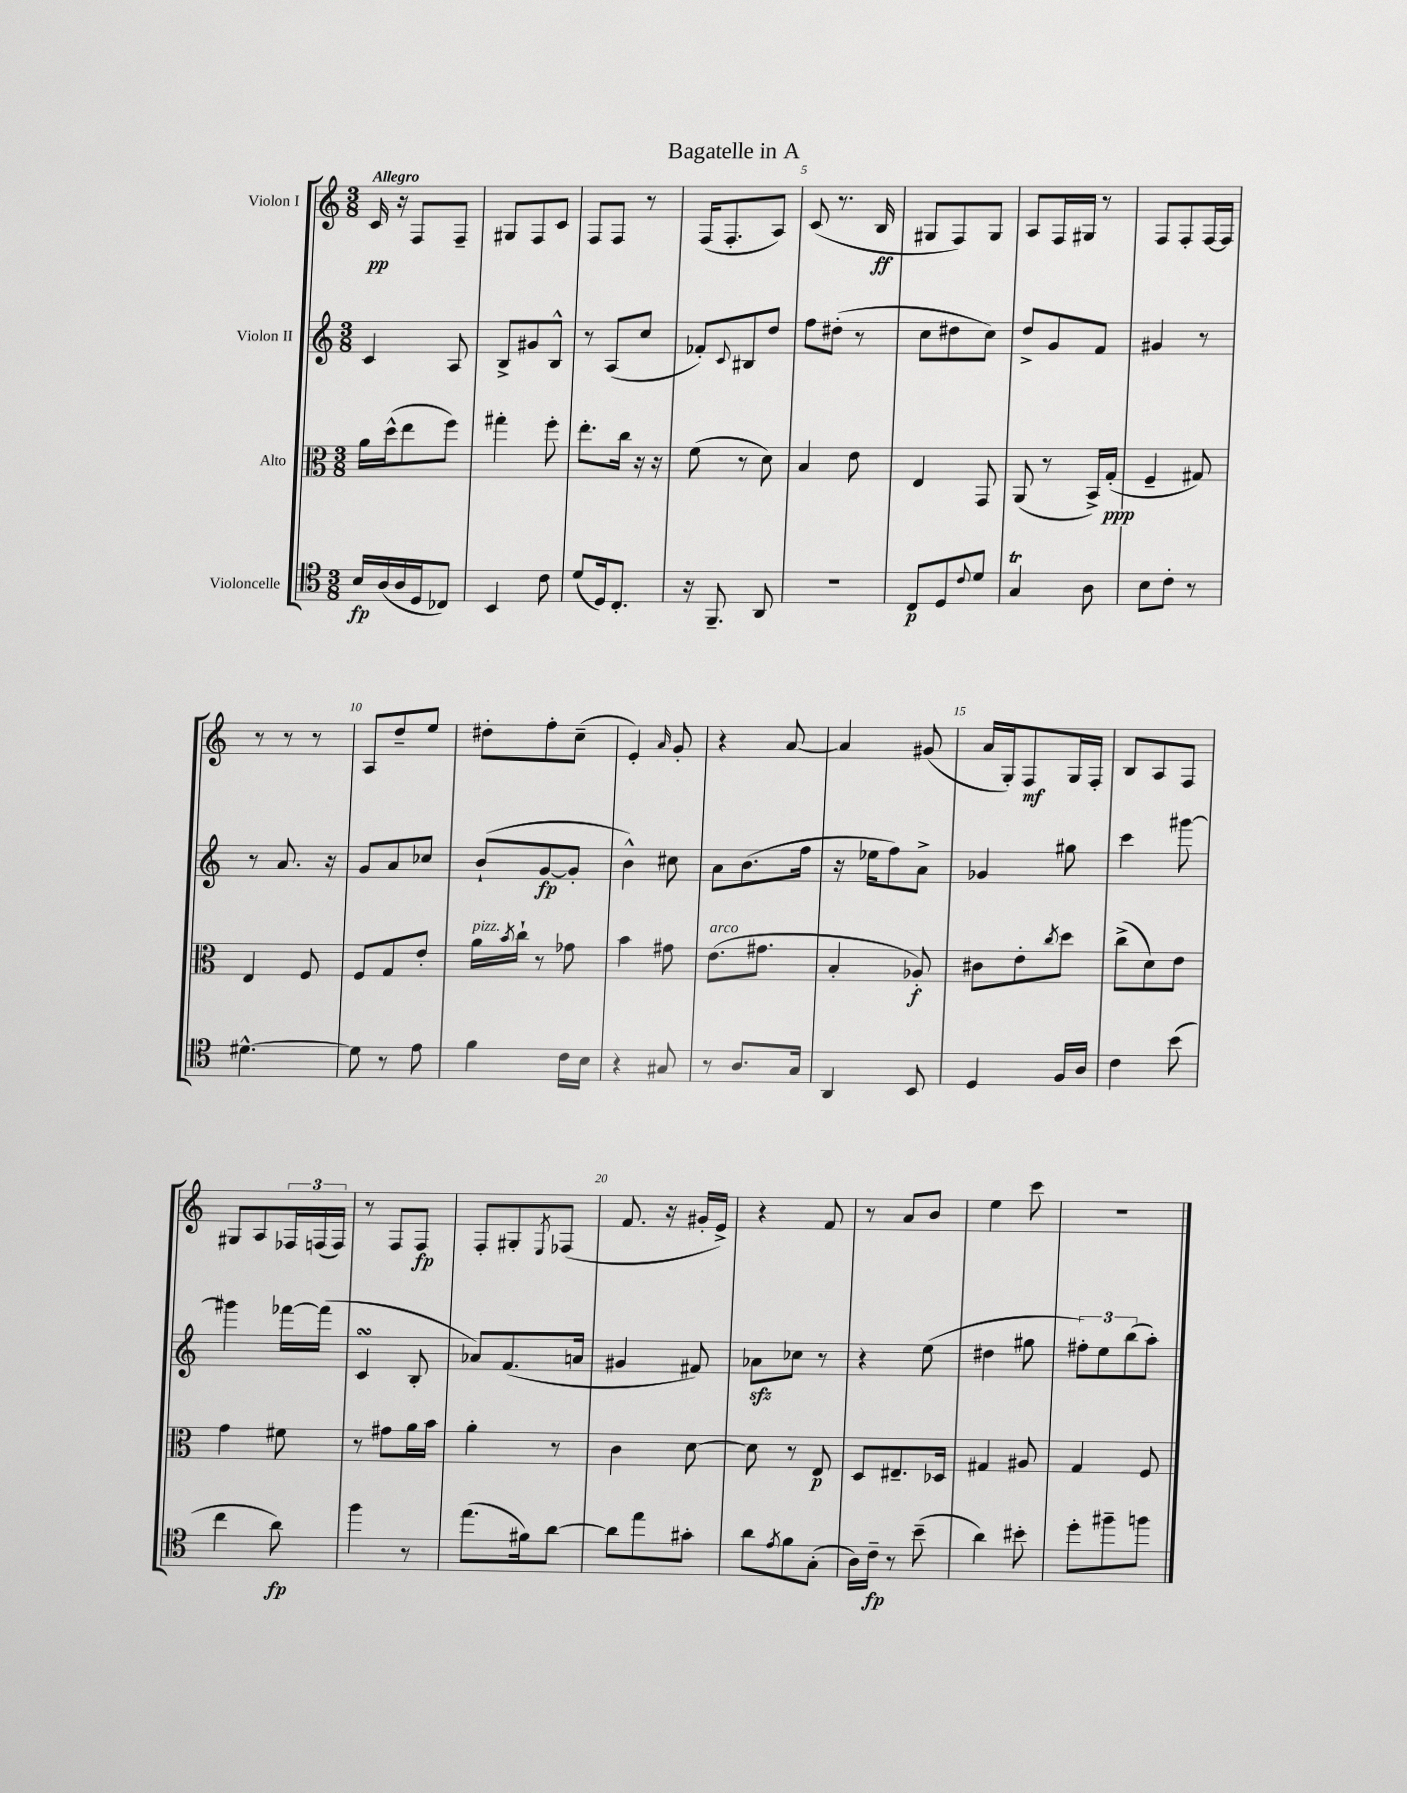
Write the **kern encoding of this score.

**kern	**dynam	**kern	**dynam	**kern	**dynam	**kern	**dynam
*part4	*part4	*part3	*part3	*part2	*part2	*part1	*part1
*staff4	*staff4	*staff3	*staff3	*staff2	*staff2	*staff1	*staff1
*I"Violoncelle	*	*I"Alto	*	*I"Violon II	*	*I"Violon I	*
*clefC4	*	*clefC3	*	*clefG2	*	*clefG2	*
*k[]	*	*k[]	*	*k[]	*	*k[]	*
*M3/8	*	*M3/8	*	*M3/8	*	*M3/8	*
=1	=1	=1	=1	=1	=1	=1	=1
!	!	!	!	!	!	!LO:TX:a:B:t=Allegro	!
16B/LL	fp	16a\LL	.	4c/	.	16c/	pp
(16A/	.	(16dd^^\J	.	.	.	16r	.
16A/	.	8ee\	.	.	.	8F/L	.
16D/J	.	.	.	.	.	.	.
8C-X/J)	.	8ff\J)	.	8A/	.	8F~/J	.
=2	=2	=2	=2	=2	=2	=2	=2
4BB/	.	4gg#X'\	.	8B^/L	.	8G#X/L	.
.	.	.	.	8g#X/	.	8F/	.
8c\	.	8ff'\	.	8B^^/J	.	8c/J	.
=3	=3	=3	=3	=3	=3	=3	=3
(8d/L	.	8.ee'\L	.	8r	.	8F/L	.
16D/k)	.	.	.	(8A/L	.	8F/J	.
8.C'/J	.	16cc\Jk	.	.	.	.	.
.	.	16r	.	8cc/J	.	8r	.
.	.	16r	.	.	.	.	.
=4	=4	=4	=4	=4	=4	=4	=4
16r	.	(8f\	.	8f-X'/L)	.	(16F/KL	.
8.FF~/	.	.	.	.	.	8.F'/	.
.	.	.	.	8qqc/	.	.	.
.	.	8r	.	8B#X/	.	.	.
8AA/	.	8d\)	.	8dd/J	.	8A/J)	.
=5	=5	=5	=5	=5	=5	=5	=5
4.r	.	4B/	.	8ff\L	.	(8c/	.
.	.	.	.	(8dd#X'\J	.	8.r	.
.	.	8e\	.	8r	.	.	.
.	.	.	.	.	.	16B/	ff
=6	=6	=6	=6	=6	=6	=6	=6
8C/L	p	4E/	.	8cc\L	.	8G#X/L	.
8D/	.	.	.	8dd#X\	.	8F/)	.
8qqc/	.	.	.	.	.	.	.
8d/J	.	8GG/	.	8cc\J)	.	8G#/J	.
=7	=7	=7	=7	=7	=7	=7	=7
4GT/	.	(8AA/	.	8dd^/L	.	8A/L	.
.	.	8r	.	8g/	.	16F/L	.
.	.	.	.	.	.	16G#X/JJ	.
8A\	.	16BB^/LL)	.	8f/J	.	8r	.
.	.	(16G'/JJ	ppp	.	.	.	.
=8	=8	=8	=8	=8	=8	=8	=8
8B\L	.	4F~/	.	4g#X/	.	8F/L	.
8c'\J	.	.	.	.	.	8F'/	.
8r	.	8G#X/)	.	8r	.	[16F/L	.
.	.	.	.	.	.	16F/JJ]	.
!!LO:LB:g=z
=9	=9	=9	=9	=9	=9	=9	=9
[4.d#X^^\	.	4E/	.	8r	.	8r	.
.	.	.	.	8.a/	.	8r	.
.	.	8F/	.	.	.	8r	.
.	.	.	.	16r	.	.	.
=10	=10	=10	=10	=10	=10	=10	=10
8d#\]	.	8F/L	.	8g/L	.	8A/L	.
8r	.	8G/	.	8a/	.	8dd~/	.
8e\	.	8e'/J	.	8cc-X/J	.	8ee/J	.
=11	=11	=11	=11	=11	=11	=11	=11
!	!	!LO:TX:a:i:t=pizz.	!	!	!	!	!
4f\	.	16a\LL	.	(8b`/L	.	8dd#X'\L	.
.	.	8qb/	.	.	.	.	.
.	.	16cc`\JJ	.	.	.	.	.
.	.	8r	.	[8g/	fp	8ff'\	.
16c\LL	.	8g-X\	.	8g'/J]	.	(8cc~\J	.
16B\JJ	.	.	.	.	.	.	.
=12	=12	=12	=12	=12	=12	=12	=12
4r	.	4b\	.	4b^^\)	.	4e'/)	.
.	.	.	.	.	.	16qqa/	.
8G#X/	.	8g#X\	.	8cc#X\	.	8g'/	.
=13	=13	=13	=13	=13	=13	=13	=13
!	!	!LO:TX:a:i:t=arco	!	!	!	!	!
8r	.	(8.e\L	.	8a\L	.	4r	.
8.A/L	.	.	.	(8.b\	.	.	.
.	.	8.g#X\J	.	.	.	.	.
.	.	.	.	.	.	[8a/	.
16G/Jk	.	.	.	16ff\Jk	.	.	.
=14	=14	=14	=14	=14	=14	=14	=14
4AA/	.	4B'/	.	16r	.	4a/]	.
.	.	.	.	16ee-X\KL	.	.	.
.	.	.	.	8ff\)	.	.	.
8BB/	.	8A-X'/)	f	8a^\J	.	(8g#X/	.
=15	=15	=15	=15	=15	=15	=15	=15
4D/	.	8c#X\L	.	4g-X/	.	16a/LL	.
.	.	.	.	.	.	16G'/J)	.
.	.	8e'\	.	.	.	8F/	mf
.	.	8qcc/	.	.	.	.	.
16F/LL	.	8dd\J	.	8gg#X\	.	16G/L	.
16A/JJ	.	.	.	.	.	16F'/JJ	.
=16	=16	=16	=16	=16	=16	=16	=16
4c\	.	(8cc^\L	.	4ccc\	.	8B/L	.
.	.	8d\)	.	.	.	8A/	.
(8b\	.	8e\J	.	[8ggg#X\	.	8F/J	.
!!LO:LB:g=z
=17	=17	=17	=17	=17	=17	=17	=17
4cc\	.	4g\	.	4ggg#X\]	.	8G#X/L	.
.	.	.	.	.	.	8A/	.
8a\)	fp	8f#X\	.	[16fff-X\LL	.	24F-X/L	.
.	.	.	.	.	.	(24Fn/	.
.	.	.	.	(16fff-\JJ]	.	.	.
.	.	.	.	.	.	24F/JJ)	.
=18	=18	=18	=18	=18	=18	=18	=18
4ff\	.	8r	.	4csSSs/	.	8r	.
.	.	8g#X\L	.	.	.	8F/L	.
8r	.	16a\L	.	8B'/	.	8F/J	fp
.	.	16b\JJ	.	.	.	.	.
=19	=19	=19	=19	=19	=19	=19	=19
(8.ee\L	.	4a'\	.	8a-X/L)	.	8F'/L	.
.	.	.	.	(8.f/	.	8G#X'/	.
16f#X\k)	.	.	.	.	.	.	.
.	.	.	.	.	.	8qE/	.
[8a\J	.	8r	.	.	.	(8F-X/J	.
.	.	.	.	16an/Jk	.	.	.
=20	=20	=20	=20	=20	=20	=20	=20
8a\L]	.	4c\	.	4g#X/	.	8.f/	.
8ee\	.	.	.	.	.	.	.
.	.	.	.	.	.	16r	.
8g#X'\J	.	[8d\	.	8f#X/)	.	16g#X'/LL	.
.	.	.	.	.	.	16e^/JJ)	.
=21	=21	=21	=21	=21	=21	=21	=21
8a\L	.	8d\]	.	8a-Xzz\L	.	4r	.
8qe/	.	.	.	.	.	.	.
8f\	.	8r	.	8cc-X\J	.	.	.
(8G'\J	.	8E/	p	8r	.	8f/	.
=22	=22	=22	=22	=22	=22	=22	=22
16A\LL)	.	8D/L	.	4r	.	8r	.
16c~\JJ	fp	.	.	.	.	.	.
8r	.	8.E#X~/	.	.	.	8a/L	.
(8b~\	.	.	.	(8ee\	.	8b/J	.
.	.	16D-X/Jk	.	.	.	.	.
=23	=23	=23	=23	=23	=23	=23	=23
4a\)	.	4G#X/	.	4dd#X\	.	4ee\	.
8b#X'\	.	8A#X/	.	8gg#X\	.	8ccc\	.
=24	=24	=24	=24	=24	=24	=24	=24
8dd'\L	.	4G/	.	12ff#X'\L)	.	4.r	.
.	.	.	.	12ee\	.	.	.
8ff#X~\	.	.	.	.	.	.	.
.	.	.	.	(12bb\	.	.	.
8ffn\J	.	8F/	.	8aa'\J)	.	.	.
==	==	==	==	==	==	==	==
*-	*-	*-	*-	*-	*-	*-	*-
